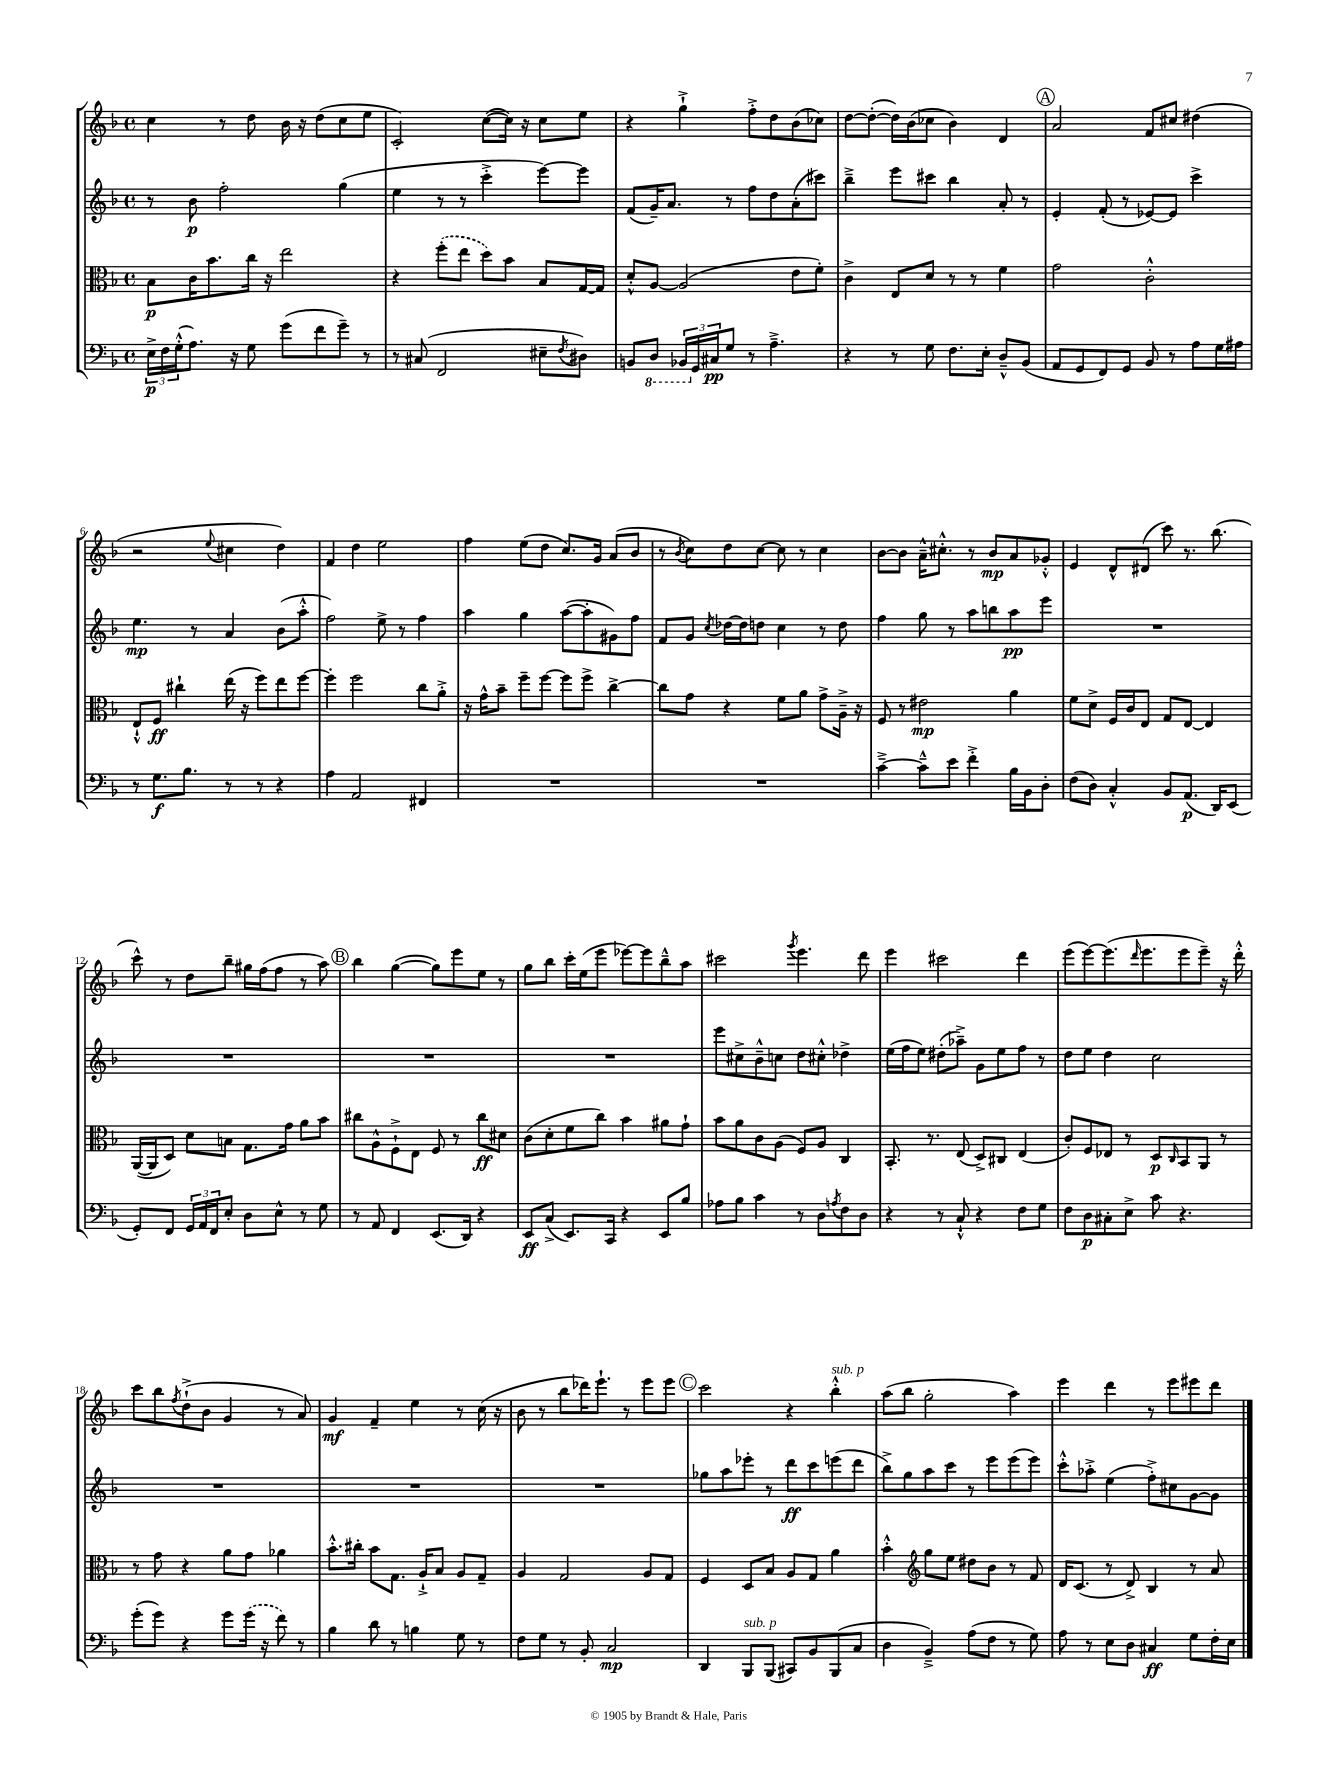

**kern	**kern	**kern	**kern
*staff4	*staff3	*staff2	*staff1
*clefF4	*clefC3	*clefG2	*clefG2
*k[b-]	*k[b-]	*k[b-]	*k[b-]
*M4/4	*M4/4	*M4/4	*M4/4
*met(c)	*met(c)	*met(c)	*met(c)
24E^\LL	8B-\L	8r	4cc\
24F\	.	.	.
(24G'^^\J	.	.	.
8.A\J)	16c\K	8b-\	.
.	8.b-\	.	.
.	.	2ff'\	8r
16r	.	.	.
8G\	16cc\Jk	.	8dd\
.	16r	.	.
(8g\L	2ee\	.	16b-\
.	.	.	16r
8f\	.	.	(8dd\L
8g~\J)	.	(4gg\	8cc\
8r	.	.	8ee\J
=	=	=	=
8r	4r	4ee\	2c'/)
(8C#/	.	.	.
2FF/	(8ff'\L	8r	.
.	8ee\J	8r	.
.	8dd\L)	4ccc'^\	([8cc\L
.	8b-\J	.	16cc\]Jk)
.	.	.	16r
8E#~\L	8B-/L	[8eee\L)	8cc\L
8qF/	.	.	.
8D#\J)	[16G/L	8eee\]J	8ee\J
.	16G/]JJ	.	.
=	=	=	=
8BB/L	8d'^^/L	(8f/L	4r
8DD/J	[8A/J	16g~/K)	.
.	.	8.a/J	.
24BBB-/LL	(2A/]	.	4gg`^\
24GG/	.	.	.
24C#/J	.	.	.
8G/J	.	8r	.
8r	.	8ff\L	8ff'^\L
4.A~^\	.	8dd\	8dd\
.	8e\L	(8a'\	(8b-\
.	8f'\J)	8ccc#\J)	8cc-\J)
=	=	=	=
4r	4c^\	4bb-~^\	[8dd\L
.	.	.	(8dd'\_J
8r	8E/L	8eee\L	16dd\]LL)
.	.	.	(16b-\J
8G\	8d/J	8ccc#\J	8cc-\J
8.F\L	8r	4bb-\	4b-\)
.	8r	.	.
16E'\Jk	.	.	.
8D~^^/L	4f\	8a'/	4d/
(8BB-/J	.	8r	.
=	=	=	=
8AA/L	2g\	4e'/	2a/
8GG/	.	.	.
8FF/)	.	(8f'/	.
8GG/J	.	8r	.
8BB-/	2c'^^\	[8e-/L)	8f/L
8r	.	8e-/]J	8cc#/J
8A\L	.	4ccc^\	(4dd#\
16G\L	.	.	.
16A#\JJ	.	.	.
=	=	=	=
8r	8E`^^/L	4.ee\	2r
8.G\L	8F/J	.	.
.	4cc#`\	.	.
8.B-\J	.	.	.
.	.	8r	.
.	.	.	8qqee/
8r	(16ee\	4a/	4cc#\
.	16r	.	.
8r	8ff\L)	.	.
4r	8ee\	(8b-\L	4dd\)
.	[8ff\J	8aa'^^\J	.
=	=	=	=
4A\	4ff'\]	2ff\)	4f/
2AA/	2ff\	.	4dd\
.	.	8ee^\	2ee\
.	.	8r	.
4FF#/	8cc\L	4ff\	.
.	8a'^\J	.	.
=	=	=	=
1r	16r	4aa\	4ff\
.	16g^^\LK	.	.
.	8b-~\J	.	.
.	8ff~\L	4gg\	(8ee\L
.	[8ff\J	.	8dd\J
.	8ff\]L	([8aa\L	8.cc/L)
.	8ff^\J	8aa'\]	.
.	.	.	16g/Jk
.	[4cc^\	8g#\)	(8a/L
.	.	8ff\J	8b-/J
=	=	=	=
1r	8cc\]L	8f/L	8r
.	.	.	8qb-/
.	8g\J	8g/J	8cc\L)
.	.	8qcc/	.
.	4r	[16dd-\LL	8dd\
.	.	16dd-\]J	.
.	.	8dd\J	[8cc\J
.	8f\L	4cc\	8cc\]
.	8a\J	.	8r
.	8g^\L	8r	4cc\
.	16A~^\Jk	8dd\	.
.	16r	.	.
=	=	=	=
[4c~^\	8F/	4ff\	[8b-\L
.	8r	.	8b-\]J
8c~^^\]L	2e#\	8gg\	16a~^^\LK
.	.	.	8.cc#'^^\J
8e\J	.	8r	.
4f'^\	.	8aa\L	8r
.	.	8bb\	8b-/L
16B-\LL	4a\	8aa\	8a/
16BB-\J	.	.	.
8D'\J	.	8eee\J	8g-'^^/J
=	=	=	=
(8F\L	8f\L	1r	4e/
8D\J)	8d^\J	.	.
4C'^^/	16F/LL	.	8d^^/L
.	16c/J	.	.
.	8E/J	.	(8d#/J
8BB-/L	8G/L	.	8ccc\)
(8.AA/J	[8E/J	.	8.r
.	4E/]	.	.
16DD/LK)	.	.	(8.bb-\
(8EE/J	.	.	.
=	=	=	=
8GG'/L)	([16AA/LL	1r	8ccc^^\)
.	16AA/]J	.	.
8FF/J	8D/J)	.	8r
24GG/LL	8d\L	.	8dd\L
24AA/	.	.	.
24FF/J	.	.	.
8E'/J	8B\J	.	8bb-~\J
8D\L	8.G\L	.	16gg#\LL
.	.	.	(16ff\J
8E^^\J	.	.	8ff\J
.	16g\Jk	.	.
8r	8a\L	.	8r
8G\	8b-\J	.	8aa\)
=	=	=	=
8r	8cc#\L	1r	4bb-\
8AA/	8A^^\	.	.
4FF/	8F`^\	.	([4gg\
.	8E\J	.	.
(8.EE/L	8F/	.	8gg\]L)
.	8r	.	8eee\
16DD/Jk)	.	.	.
4r	8cc#\L	.	8ee\J
.	8d#\J	.	8r
=	=	=	=
8EE/L	(8c\L	1r	8gg\L
(8C^/J	8d'\	.	8bb-\J
8.EE/L)	8f\	.	16ccc'\LL
.	.	.	(16ee\J
.	8cc\J)	.	8eee\J
16CC/Jk	.	.	.
4r	4b-\	.	[8eee-\L)
.	.	.	8eee-\]
8EE/L	8a#\L	.	8bb-~^^\
8B-/J	8g`\J	.	8aa\J
=	=	=	=
8A-\L	8b-\L	8eee\L	2ccc#\
8B-\J	8a\	8cc#^\	.
4c\	8c\	8b-~^^\	.
.	(8A\J	8cc\J	.
.	.	.	8qggg/
8r	8F/L)	8dd\L	4.eee\
8D\L	8A/J	8cc#'^^\J	.
8qA/	.	.	.
8F\	4C/	4dd-^\	.
8D\J	.	.	8ddd\
=	=	=	=
4r	8.BB-'/	(16ee\LL	4eee\
.	.	16ff\J	.
.	.	8ee\J)	.
.	8.r	.	.
8r	.	(8dd#'\L	2ccc#\
8C`^^/	(8E/	8aa-~^\J)	.
4r	8D^/L)	8g\L	.
.	8C#/J	8ee\	.
8F\L	(4E/	8ff\J	4ddd\
8G\J	.	8r	.
=	=	=	=
8F\L	8c'/L)	8dd\L	(8eee\L
8D\	8F/	8ee\J	[8eee\)
8C#'\	8E-/J	4dd\	(8.eee\]
8E^\J	8r	.	.
.	.	.	16qqddd/
.	.	.	8.eee\
8c\	8D/L	2cc\	.
.	16qqC/	.	.
4.r	8BB-/	.	8eee\
.	8AA/J	.	8eee~\J)
.	8r	.	16r
.	.	.	16ddd'^^\
=	=	=	=
(8g'\L	8r	1r	8ccc\L
8g\J)	8g\	.	8bb-\
.	.	.	8qff/
4r	4r	.	(8dd`^\
.	.	.	8b-\J
8g\L	8a\L	.	4g/
(16g\Jk	8g\J	.	.
16r	.	.	.
8f\)	4a-\	.	8r
8r	.	.	8a/)
=	=	=	=
4B-\	8.b-'^^\L	1r	4g/
.	16cc#'\Jk	.	.
8d\	8b-\L	.	4f~/
8r	8.G\J	.	.
4B\	.	.	4ee\
.	16A`^/LK	.	.
.	8B-/J	.	.
8G\	8A/L	.	8r
8r	8G~/J	.	(16cc\
.	.	.	16r
=	=	=	=
8F\L	4A/	1r	8b-\
8G\J	.	.	8r
8r	2G/	.	8bb-\L
8BB-'/	.	.	16ddd-\K)
.	.	.	8.eee`\J
2C/	.	.	.
.	.	.	8r
.	8A/L	.	8eee\L
.	8G/J	.	8eee\J
=	=	=	=
4DD/	4F/	8gg-\L	2ccc\
.	.	8aa\	.
8BBB-/L	8D/L	8eee-'\J	.
(8BBB-/J	8B-/J	8r	.
8CC#/L)	8A/L	8ddd\L	4r
8BB-/	8G/J	8ccc\	.
(8BBB-/	4a\	(8eee\	4bb-'^^\
8C/J	.	8ddd\J	.
=	=	=	=
4D\	4b-'^^\	8bb-^\L)	(8aa\L
.	.	8gg\	8bb-\J
*	*clefG2	*	*
4BB-~^/)	8gg\L	8aa\	2gg'\
.	8ee\J	8ccc\J	.
(8A\L	8dd#\L	8r	.
8F\J	8b-\J	8eee\L	.
8r	8r	(8eee\	4aa\)
8G\)	8f/	8eee\J)	.
=	=	=	=
8A\	16d/LK	8ccc'^^\L	4eee\
.	(8.c/J	.	.
8r	.	8aa-'^\J	.
8E\L	8r	(4ee\	4ddd\
8D\J	8d^/)	.	.
4C#/	4B-/	8ff'^\L)	8r
.	.	8cc#\	8eee\L
8G\L	8r	[8g\	8eee#\
16F'\L	8a/	8g\]J	8ddd\J
16E\JJ	.	.	.
==	==	==	==
*-	*-	*-	*-
